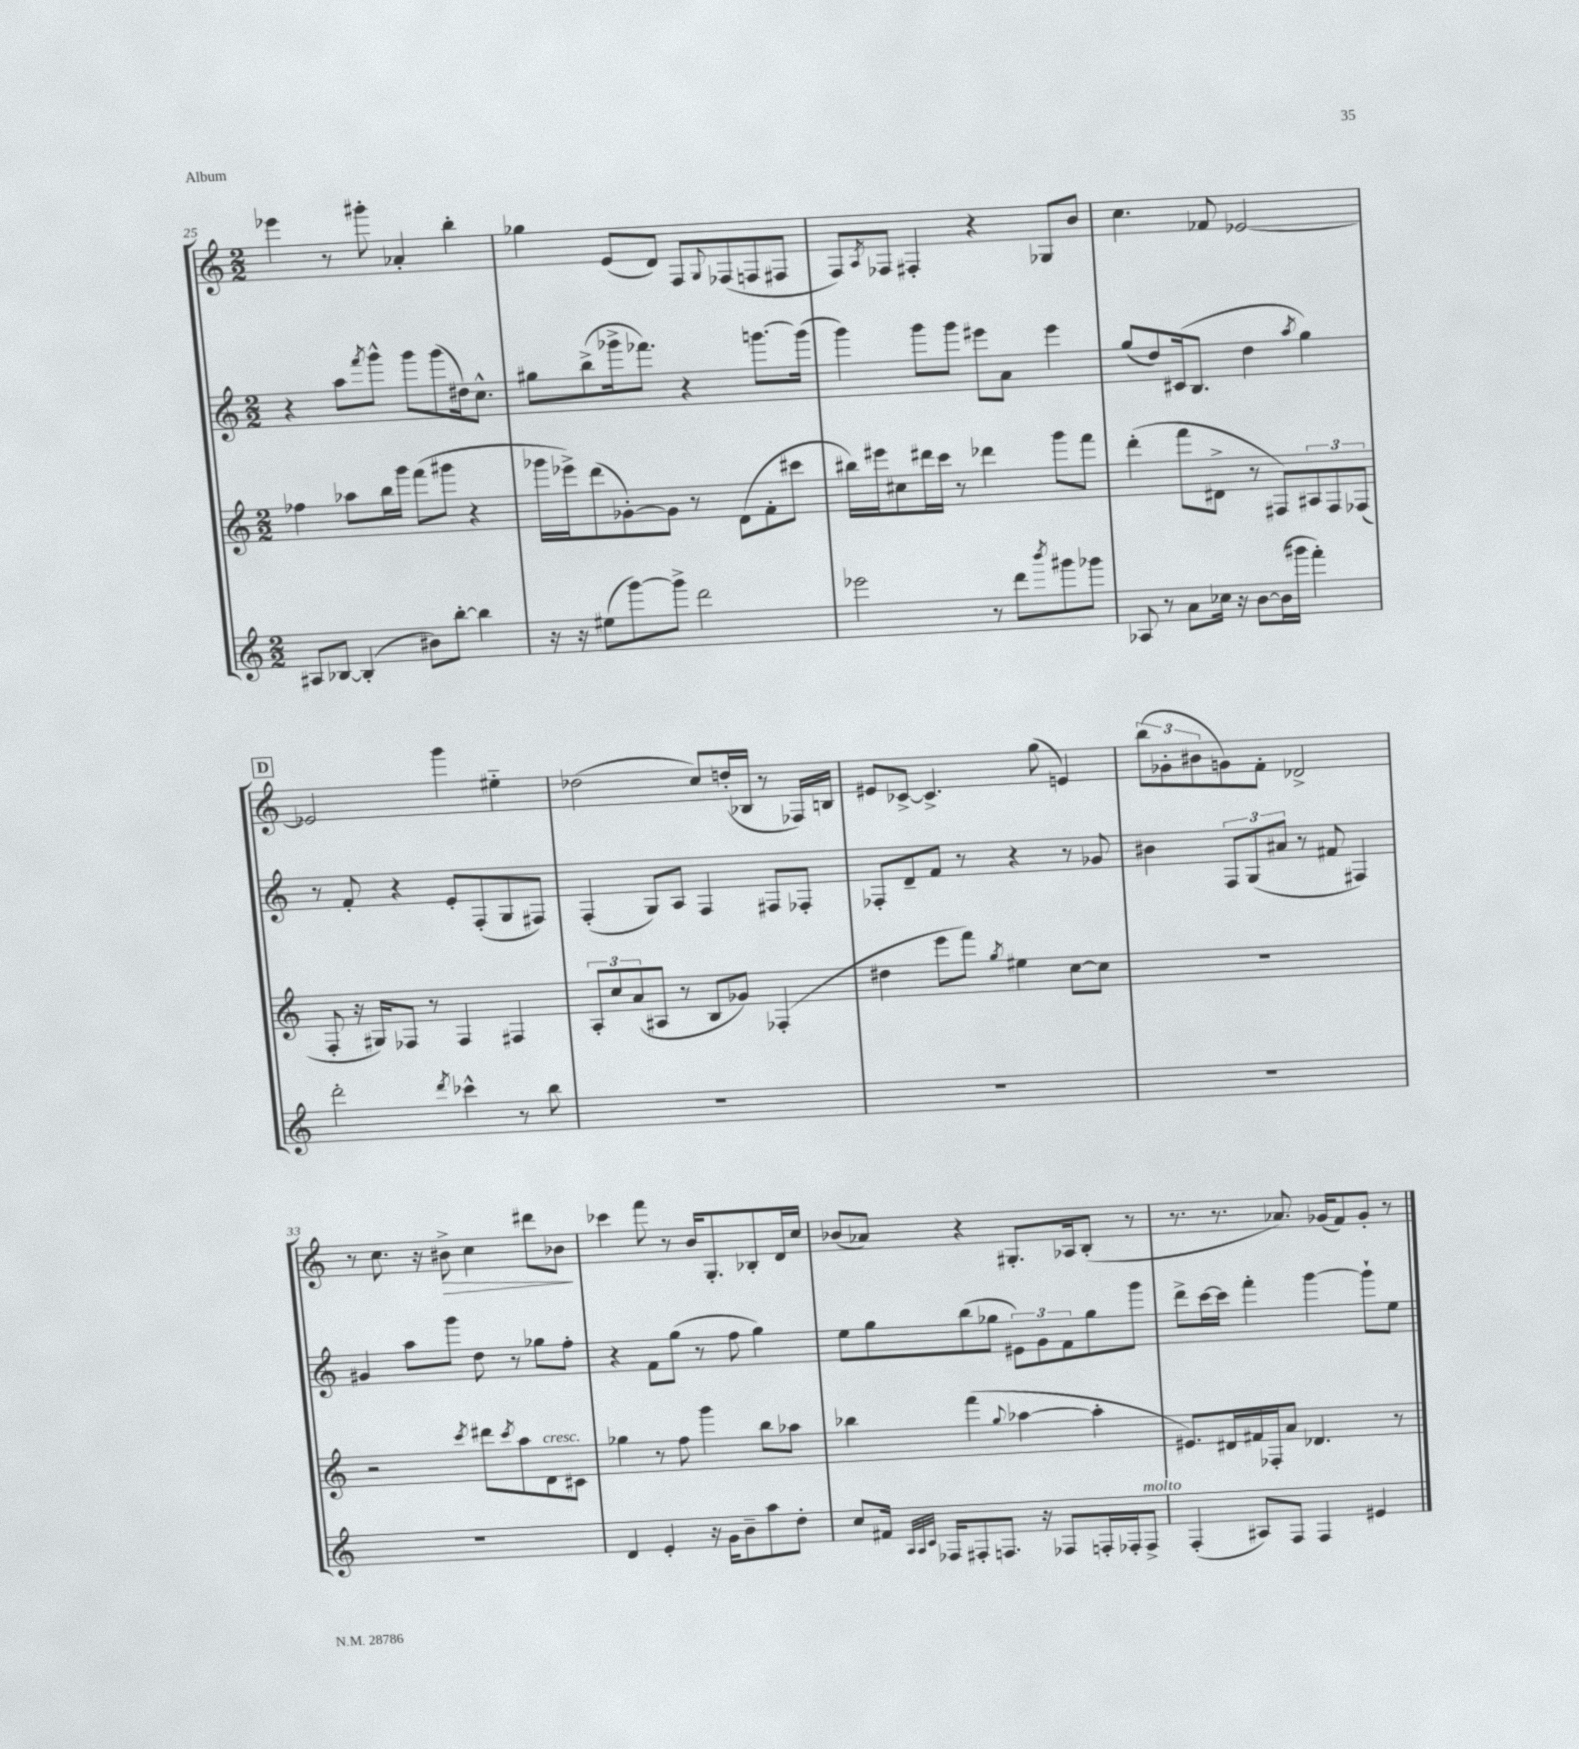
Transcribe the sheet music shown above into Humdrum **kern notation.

**kern	**kern	**kern	**kern
*staff4	*staff3	*staff2	*staff1
*clefG2	*clefG2	*clefG2	*clefG2
*k[]	*k[]	*k[]	*k[]
*M2/2	*M2/2	*M2/2	*M2/2
8A#	4ff-	4r	4eee-
[8B-	.	.	.
(4B-']	8aa-	8aa	8r
.	.	8qfff	.
.	16bb	8ggg^^	8ggg#'
.	16ggg	.	.
8b#)	(8fff	8ggg	4a-'
[8bb'	8ggg#	(8ggg	.
4bb]	4r	16dd#)	4bb'
.	.	8.cc^^	.
=	=	=	=
16r	16ggg-	8gg#	4gg-
16r	16eee-^)	.	.
(8ee#	(8ddd	(8bb^	.
[8ggg)	[8g-')	16ggg-^	(8e
.	.	8.fff-)	.
8ggg^]	8g-]	.	8d)
2ddd	8r	4r	8F
.	.	.	8qqG
.	(8d	.	(8F-
.	8f'	[8.ggg	8F
.	8ccc#	.	8F#
.	.	(16ggg]	.
=	=	=	=
2eee-	16bb#)	4ggg)	8F)
.	16eee#	.	.
.	.	.	8qA
.	8cc#	.	8F-
.	16ddd#	8ggg	4F#'
.	16ccc	.	.
.	8r	8ggg	.
8r	4ddd-	8eee#	4r
8ddd	.	8a	.
8qbbb	.	.	.
8ggg#	8ggg	4eee#	8G-
8ggg-	8fff	.	8b
=	=	=	=
8A-	(4ddd'	(8gg	4.cc
8r	.	8dd)	.
8a	8fff	(16c#	.
.	.	8.B	.
16cc-	8d#^	.	8f-
16r	.	.	.
[8b	8r	4dd	[2e-
(16b]	8F#)	.	.
16ggg#	.	.	.
.	.	8qaa	.
4fff')	12A#	4gg)	.
.	12F#	.	.
.	(12F-	.	.
=	=	=	=
2ddd'	8F'	8r	2e-]
.	16r	8f'	.
.	16G#)	.	.
.	8F-	4r	.
.	8r	.	.
8qddd	.	.	.
4ccc-^^	4F-	8e'	4ggg
.	.	(8F'	.
8r	4F#	8G	4ee#'~
8bb	.	8F#)	.
=	=	=	=
1r	12A'	(4F'	(2dd-
.	12cc	.	.
.	(12a	.	.
.	8A#	8G)	.
.	8r	8A	.
.	8B	4F	8cc)
.	8g-)	.	(16dd'
.	.	.	16B-
.	(4F-'	8F#	8r
.	.	8F-'	16F-)
.	.	.	16B
=	=	=	=
1r	4dd#	8F-'	8e#
.	.	8d~	[8c-^
.	8eee	8f	4.c-^]
.	8fff)	8r	.
.	8qgg	.	.
.	4ee#	4r	.
.	.	.	(8gg
.	[8cc	8r	4e)
.	8cc]	8g-	.
=	=	=	=
1r	1r	4b#	(12bb
.	.	.	12g-'
.	.	.	12b#
.	.	12F	8g)
.	.	(12G	.
.	.	.	8f'
.	.	12a#	.
.	.	8r	2d-^
.	.	8f#	.
.	.	4F#)	.
=	=	=	=
1r	2r	4g#	8r
.	.	.	8.cc
.	.	8aa	.
.	.	.	16r
.	.	8ggg	8b#^
.	8qccc	.	.
.	8ddd#	8dd	4cc
.	8qccc	.	.
.	8aa	8r	.
.	8d	8gg-	8ddd#
.	8c#	8ff'	8b-
=	=	=	=
4d	4gg-	4r	4ccc-
4e'	8r	8f	8fff
.	8ff	(8gg	8r
16r	4ggg	8r	16b
16g	.	.	8.G'
8b~	.	8ff	.
8aa	8bb	4gg)	8B-'
8dd'	8aa-	.	16d
.	.	.	16cc
=	=	=	=
8cc	4bb-	8ee	(8b-
16f#	.	8gg	8a-)
32qqA	.	.	.
32qqA	.	.	.
32qqc	.	.	.
16F-	.	.	.
8F#'	(4fff	(8bb	4r
8.F	.	8gg-	.
.	8qqgg	.	.
.	[4aa-	12e#)	8.G#'
16r	.	.	.
.	.	12g	.
8F-	.	.	.
.	.	12f	.
.	.	.	16A-
16F'	4aa-']	8gg-	(8B'
16F-'	.	.	.
8F-^	.	8ggg	8r
=	=	=	=
(4F'	8.e#)	8ddd^	8.r
.	.	[16ccc	.
.	16d#	16ccc]	8.r
8A#)	16f#	4fff'	.
.	16F-'	.	.
8F	8a	.	8.a-)
4F	4.d-	[4ggg	.
.	.	.	(16g-
.	.	.	8f)
4e#	.	8ggg`]	8g-'
.	8r	8ee	8r
==	==	==	==
*-	*-	*-	*-
